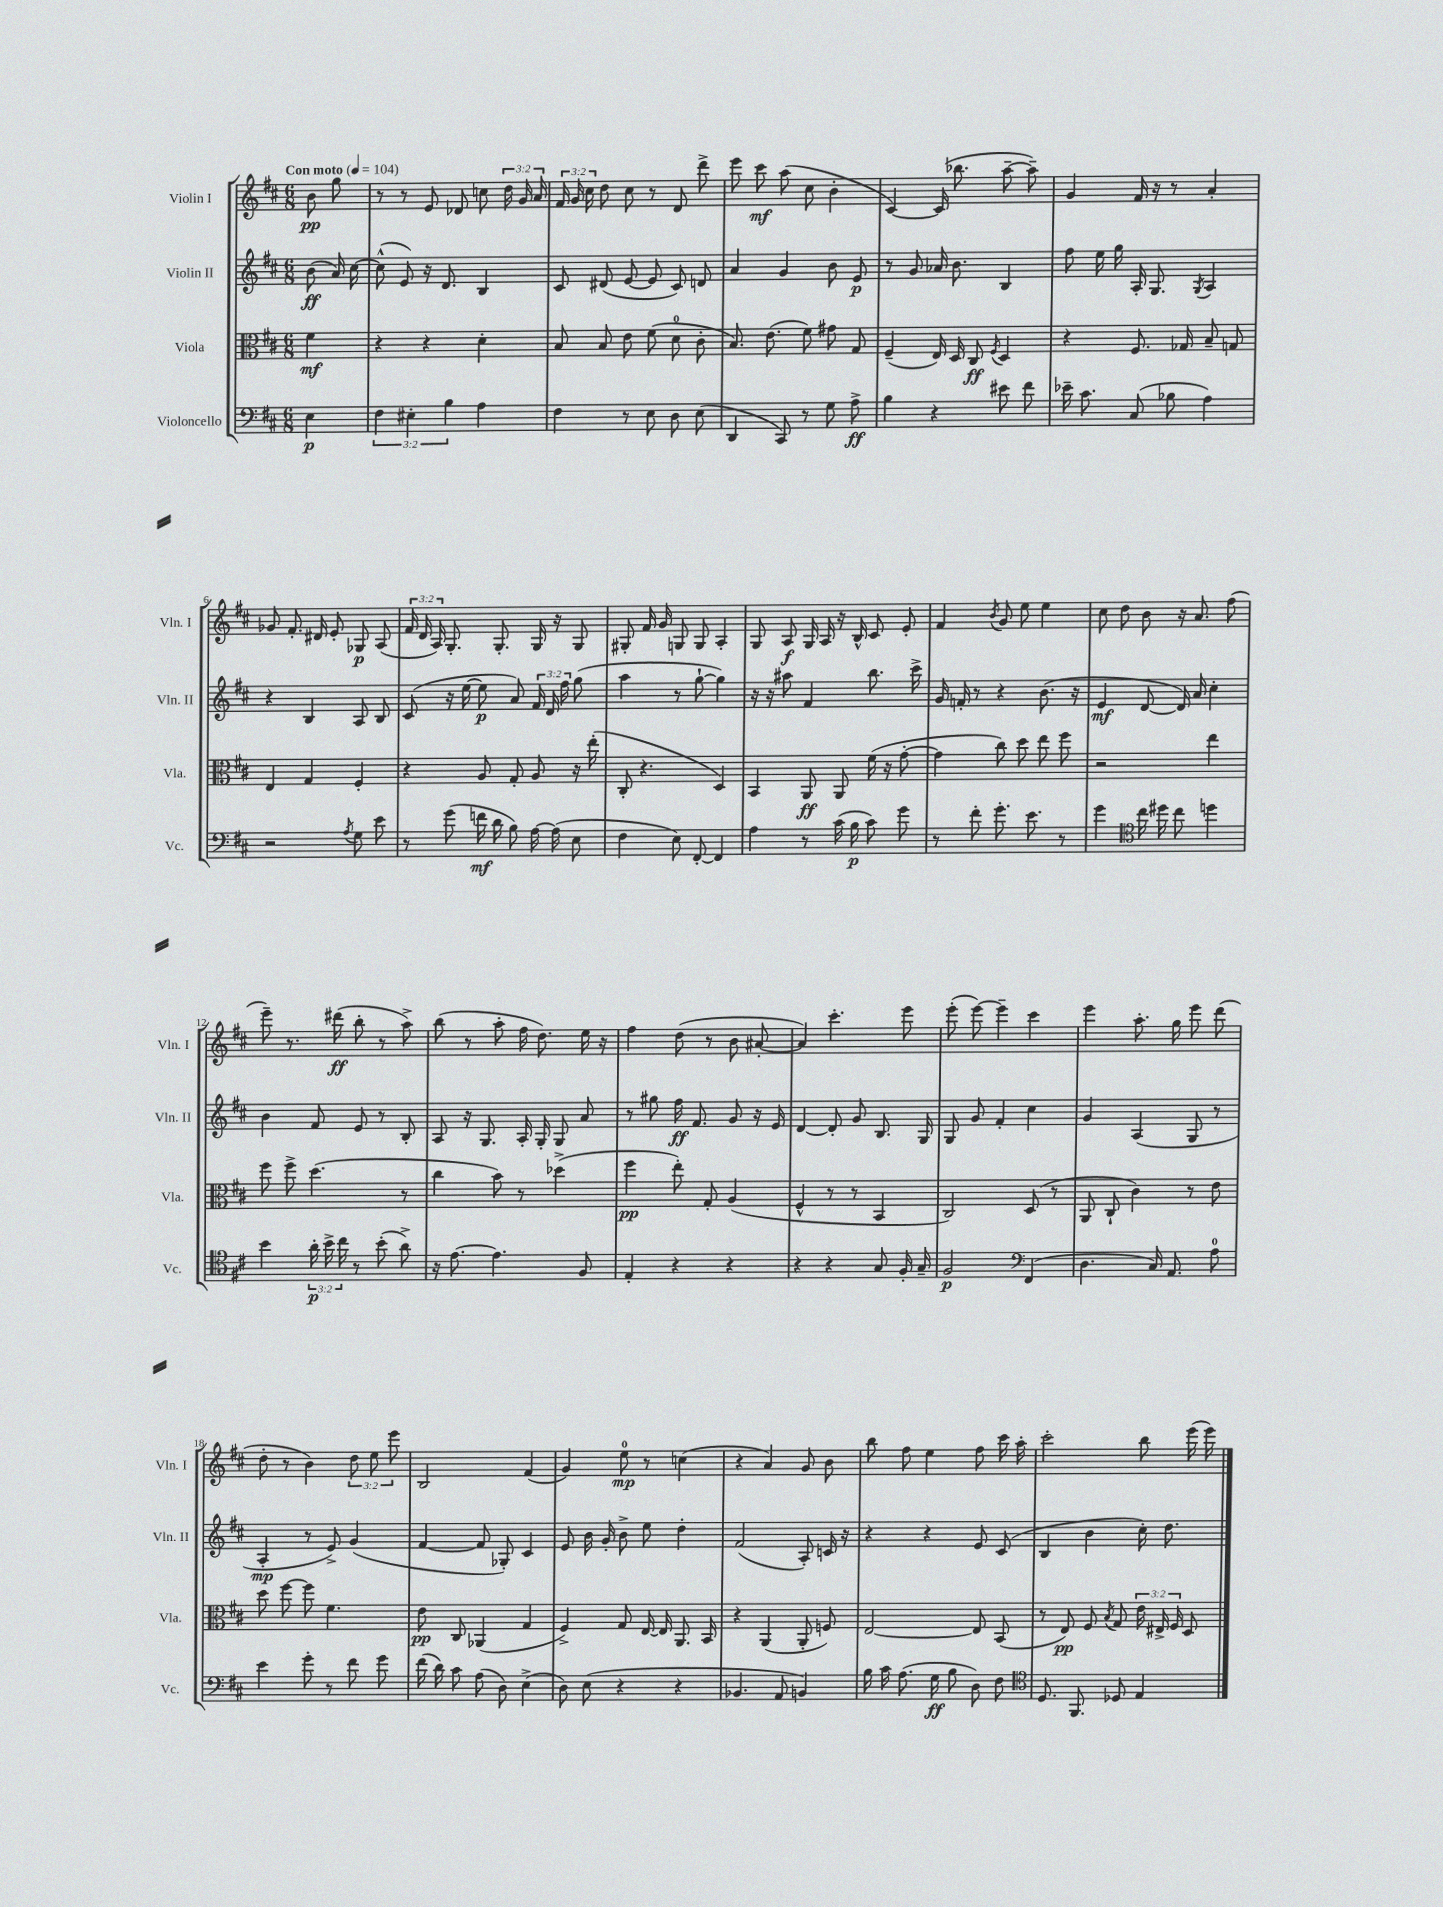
<<
\new StaffGroup <<
\new Staff = "s0" \with { instrumentName = "Violin I" shortInstrumentName = "Vln. I" } {
    \clef treble \key d \major \numericTimeSignature \time 6/8 \override Staff.TupletNumber.text = #tuplet-number::calc-fraction-text \partial 4 \tempo "Con moto" 4 = 104
    \autoBeamOff b'8\pp g''8 |
    r8 r8 e'8 des'8 c''8 \tuplet 3/2 { d''16 g'16 a'16 } |
    \tuplet 3/2 { fis'16 g'16 cis''16 } d''8 cis''8 r8 d'8 d'''8-> |
    e'''8 cis'''8\mf a''8( cis''8 b'4-. |
    cis'4~) cis'16( bes''8. a''8~-- a''8--) |
    g'4 fis'16 r16 r8 a'4-. |
    ges'8 fis'8.-. dis'16 e'8-. ges8\p a8( |
    \tuplet 3/2 { fis'16 d'16 a16) } g8.-. g8.-. g16 r16 g8 |
    gis8-. fis'16 g'16 g8 g8 a4-. |
    g8 a8\f g16 a16 r16 b16-^ cis'8 e'8-. |
    fis'4 \acciaccatura { b'8 } g'8 e''8 e''4 |
    cis''8 d''8 b'8 r16 a'8. fis''8( |
    e'''8--) r8. dis'''16\ff( b''8-. r8 a''8->) |
    b''8( r8 a''8-. fis''16 d''8.) e''16 r16 |
    fis''4 d''8( r8 b'8 ais'8~-. |
    ais'4) cis'''4.-. e'''8 |
    e'''8-.( e'''8~) e'''4-- cis'''4 |
    e'''4 a''8.-. g''16 e'''8 d'''8( |
    d''8-. r8 b'4) \tuplet 3/2 { d''8 e''8 e'''8 } |
    b2 fis'4( |
    g'4) e''8-0\mp r8 c''4( |
    r4 a'4) g'8 b'8 |
    b''8 fis''8 e''4 fis''8 cis'''16 a''16-. |
    cis'''2-. b''8 e'''16( e'''16) \bar "|." |
}
\new Staff = "s1" \with { instrumentName = "Violin II" shortInstrumentName = "Vln. II" } {
    \clef treble \key d \major \numericTimeSignature \time 6/8 \override Staff.TupletNumber.text = #tuplet-number::calc-fraction-text \partial 4
    \autoBeamOff b'8\ff( a'16) cis''16~ |
    cis''8-^( e'8) r16 d'8. b4 |
    cis'8 dis'8( e'8~ e'8 cis'8) d'8 |
    a'4 g'4 b'8 e'8\p |
    r8 g'8 aes'16 b'8. b4 |
    fis''8 e''16 g''16 a16-. g8. \acciaccatura { g8 } a4 |
    r4 b4 a8 b8 |
    cis'8( r16 e''16~ e''8\p a'8) \tuplet 3/2 { fis'16 d'16 fis''16 } g''8( |
    a''4 r8 g''8~-! g''4) |
    r16 r16 ais''8 fis'4 b''8. cis'''16-> |
    g'16 f'16-. r8 r4 b'8.( r16 |
    e'4\mf d'8~ d'16) a'16 cis''4-. |
    b'4 fis'8 e'8 r8 b8-. |
    a8 r16 g8. a16-. g16-. g8 a'8 |
    r8 gis''8 fis''16\ff fis'8. g'8 r16 e'16 |
    d'4~ d'8-. g'8 b8. g16 |
    g8 g'8 fis'4-. cis''4 |
    g'4 a4( g8 r8 |
    a4-.\mp r8 e'8->) g'4( |
    fis'4~ fis'8 ges8-.) cis'4 |
    e'8 b'16 g'16-. b'8-> e''8 d''4-. |
    fis'2( a8-.) c'16 r16 |
    r4 r4 e'8 cis'8( |
    b4 b'4 cis''16-.) d''8. \bar "|." |
}
\new Staff = "s2" \with { instrumentName = "Viola" shortInstrumentName = "Vla." } {
    \clef alto \key d \major \numericTimeSignature \time 6/8 \override Staff.TupletNumber.text = #tuplet-number::calc-fraction-text \partial 4
    \autoBeamOff fis'4\mf |
    r4 r4 d'4-. |
    b8 b8 e'8 fis'8( d'8-0 cis'8-. |
    b8.) e'8.( fis'8) gis'8 g8 |
    fis4--( e16) d16 cis8\ff \acciaccatura { fis8 } d4 |
    r4 fis8. ges16 b8-- g8 |
    e4 g4 fis4-. |
    r4 a8 g8-. a8 r16 e''16-.( |
    cis8-. r4. d4) |
    b,4 a,8\ff a,8 fis'16( r16 g'8~-. |
    g'4 cis''8) d''8 e''8 fis''8 |
    r2 e''4 |
    fis''8 fis''8-> d''4.( r8 |
    cis''4 b'8) r8 des''4->( |
    fis''4\pp e''8-.) g8-. a4( |
    fis4-^ r8 r8 b,4 |
    cis2) d8( r8 |
    a,8 cis8-! cis'4) r8 e'8 |
    d''8 fis''8~ fis''8 fis'4. |
    e'8\pp cis8 aes,4( g4 |
    fis4->) g8 e16~ e16 a,8. b,16 |
    r4 a,4( a,8-. f8) |
    e2~ e8 b,8( |
    r8 e8\pp) fis8 \acciaccatura { b8 } g8 \tuplet 3/2 { e'16 eis16-> fis16 } d8 \bar "|." |
}
\new Staff = "s3" \with { instrumentName = "Violoncello" shortInstrumentName = "Vc." } {
    \clef bass \key d \major \numericTimeSignature \time 6/8 \override Staff.TupletNumber.text = #tuplet-number::calc-fraction-text \partial 4
    \autoBeamOff e4\p |
    \tuplet 3/2 { fis4 eis4-. b4 } a4 |
    fis4 r8 e8 d8 e8( |
    d,4 cis,8) r8 g8 a8->\ff |
    b4 r4 eis'8 fis'8 |
    ees'16-- cis'8. cis8( bes8 a4) |
    r2 \acciaccatura { a8 } g8 e'8 |
    r8 g'8( f'16\mf d'16 b8) a16~ a16( e8 |
    fis4 e8) fis,8~-. fis,4 |
    a4 r8 cis'16( b16\p cis'8) g'8 |
    r8 fis'8-. g'8.-. e'8. r8 |
    g'4 \clef tenor cis''16 dis''16 cis''8 d''4 |
    b'4 \tuplet 3/2 { a'16-.\p b'16-> cis''16 } r8 b'8-.( a'8->) |
    r16 e'8.~ e'4. fis8 |
    e4-. r4 r4 |
    r4 r4 g8 fis16-. g16-- |
    fis2\p \clef bass fis,4( |
    d4. cis16) a,8. a8-0 |
    e'4 g'8-. r8 fis'8 g'8 |
    fis'16( d'16) cis'8 a8( d8) e4->( |
    d8) e8( r4 r4 |
    bes,4. a,8 b,4) |
    b16 cis'16 a8.( g16\ff b8 d8) fis8 |
    \clef tenor d8. fis,8. des8 e4 \bar "|." |
}
>>
>>
